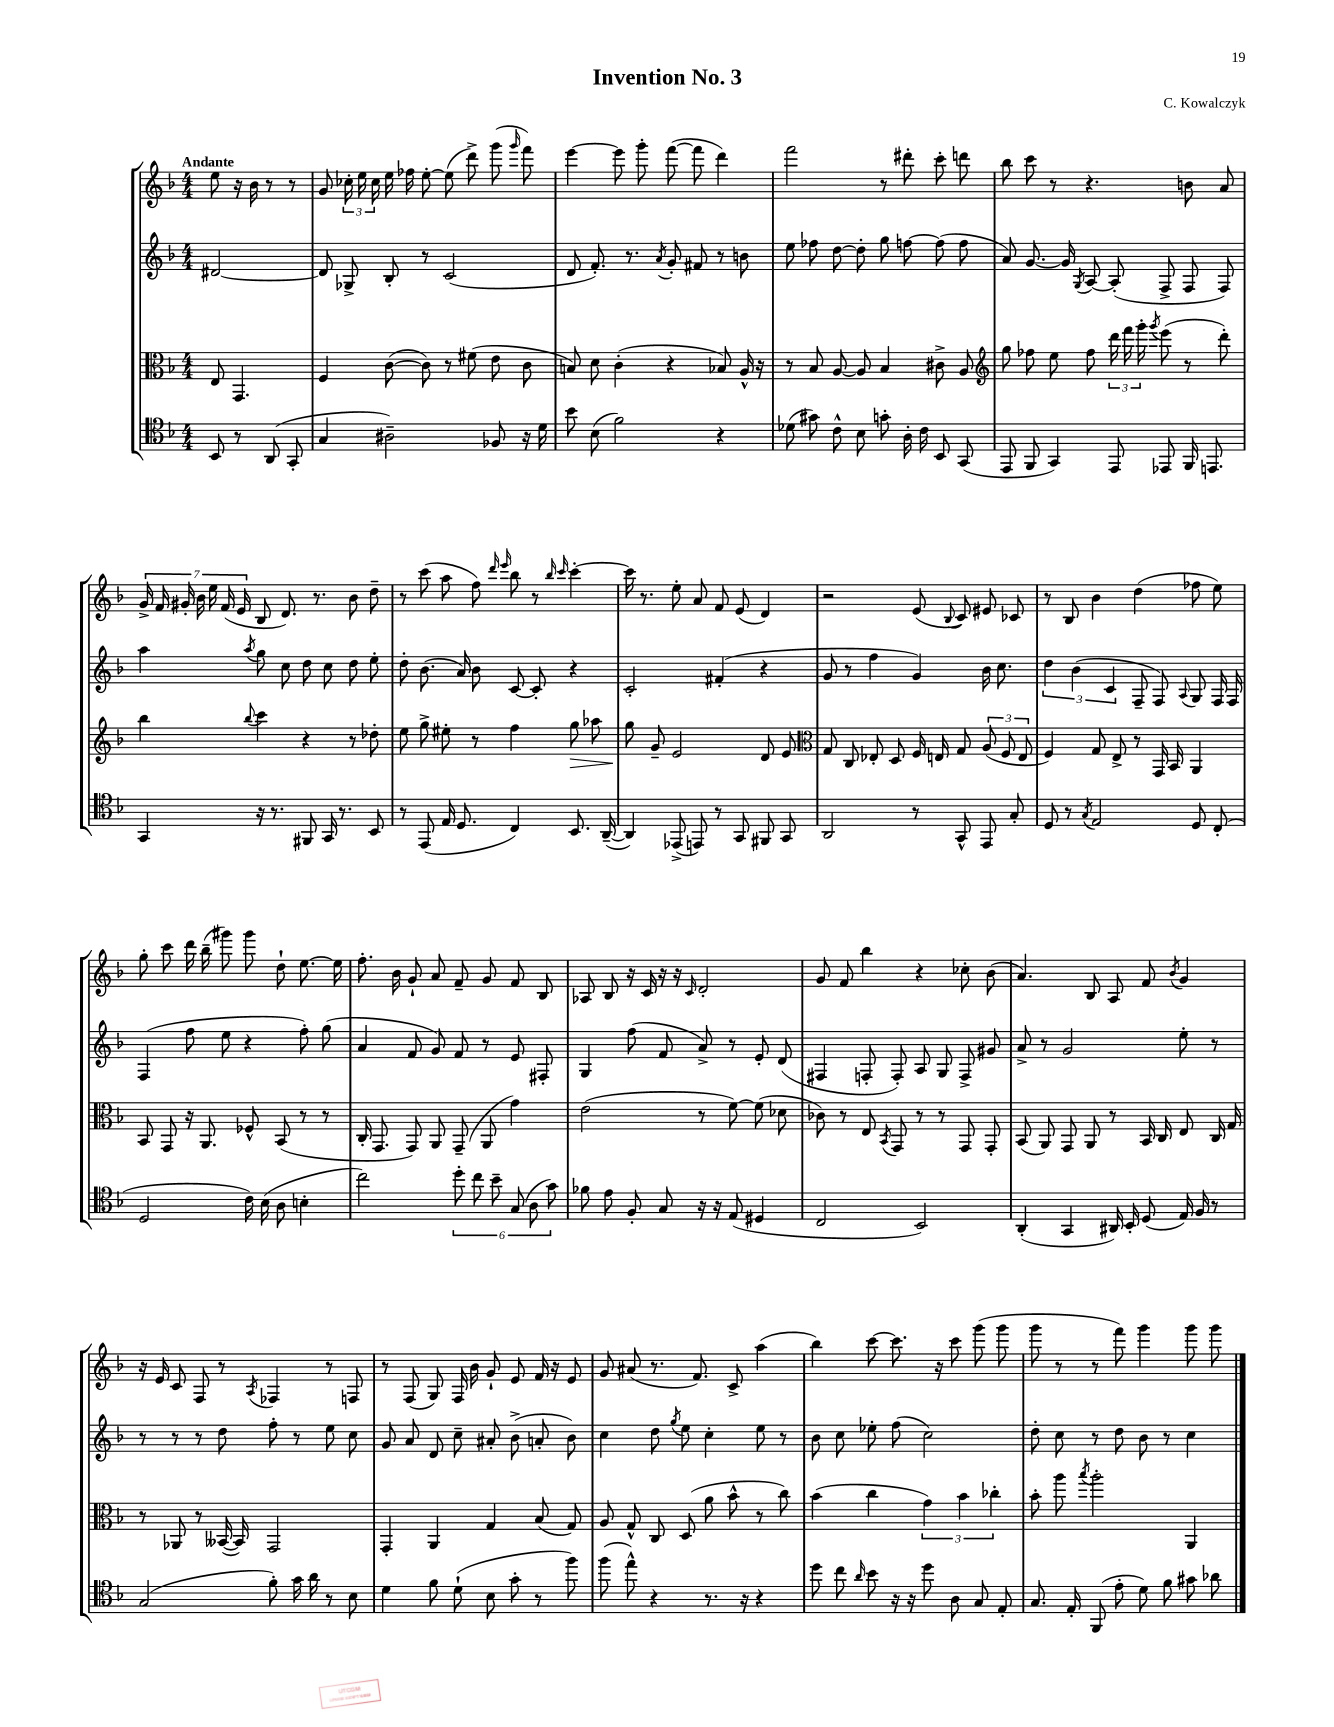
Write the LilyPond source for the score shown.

\header { title = "Invention No. 3" composer = "C. Kowalczyk" }
<<
\new StaffGroup <<
\new Staff = "s0" {
    \clef treble \key f \major \numericTimeSignature \time 4/4 \partial 2 \tempo "Andante"
    \autoBeamOff e''8 r16 bes'16 r8 r8 |
    g'8 \tuplet 3/2 { ces''16-. e''16 ces''16 } e''16 fes''16 e''8~-. e''8( d'''8->) g'''8( \grace { g'''16 } f'''8) |
    e'''4~ e'''8 g'''8-. f'''8~( f'''8 d'''4) |
    f'''2 r8 dis'''8-. c'''8-. d'''8 |
    bes''8 c'''8 r8 r4. b'8 a'8 |
    \tuplet 7/4 { g'16-> f'16 gis'16-. bes'16 e''16 f'16( e'16 } bes8 d'8.) r8. bes'8 d''8-- |
    r8 c'''8( a''8 f''8) \grace { d'''16 e'''16 } bes''8 r8 \grace { bes''16 c'''16 } c'''4~-. |
    c'''16 r8. e''8-. a'8 f'8 e'8( d'4) |
    r2 e'8( \appoggiatura { bes8 } c'8) eis'8 ces'8 |
    r8 bes8 bes'4 d''4( fes''8 e''8) |
    g''8-. c'''8 d'''16 bes''16--( gis'''8) gis'''8 d''8-! e''8.~ e''16 |
    f''8.-. bes'16 g'8-! a'8 f'8-- g'8 f'8 bes8 |
    aes8 bes8 r16 c'16 r16 r16 \grace { c'16 } d'2-. |
    g'8 f'8 bes''4 r4 ces''8-. bes'8( |
    a'4.) bes8 a8 f'8 \acciaccatura { bes'8 } g'4 |
    r16 e'16 c'8 f8 r8 \acciaccatura { a8 } fes4 r8 f8 |
    r8 f8( g8) f16 bes'16 g'8-! e'8 f'16 r16 e'8 |
    g'8 ais'8( r8. f'8.) c'8-> a''4( |
    bes''4) c'''8~ c'''8. r16 c'''8 g'''8( g'''8 |
    g'''8 r8 r8 f'''8) g'''4 g'''8 g'''8 \bar "|." |
}
\new Staff = "s1" {
    \clef treble \key f \major \numericTimeSignature \time 4/4 \partial 2
    \autoBeamOff dis'2~ |
    dis'8 ges8-> bes8-. r8 c'2( |
    d'8 f'8.-.) r8. \acciaccatura { a'8 } g'8-. fis'8 r8 b'8 |
    e''8 fes''8 d''8~ d''8-. g''8 f''8~ f''8( f''8 |
    a'8) g'8.~ g'16 \acciaccatura { g8 } a8~ a8-.( f8-> f8 f8) |
    a''4 \acciaccatura { a''8 } g''8 c''8 d''8 c''8 d''8 e''8-. |
    d''8-. bes'8.( a'16) bes'8 c'8~ c'8-. r4 |
    c'2-. fis'4-.( r4 |
    g'8 r8 f''4 g'4) bes'16 c''8. |
    \tuplet 3/2 { d''4 bes'4( c'4 } f8-- f8) \appoggiatura { a8 } g8 f16 f16 |
    f4( f''8 e''8 r4 f''8-.) g''8( |
    a'4 f'8 g'8) f'8 r8 e'8 fis8-. |
    g4 f''8( f'8 a'8->) r8 e'8-. d'8( |
    fis4 f8-. f8-.) a8 g8 f8-> gis'8 |
    a'8-> r8 g'2 e''8-. r8 |
    r8 r8 r8 d''8 f''8-. r8 e''8 c''8 |
    g'8 a'8 d'8 c''8-- ais'8-. bes'8->( a'8-. bes'8) |
    c''4 d''8 \acciaccatura { g''8 } e''8 c''4-. e''8 r8 |
    bes'8 c''8 ees''8-. f''8( c''2) |
    d''8-. c''8 r8 d''8 bes'8 r8 c''4 \bar "|." |
}
\new Staff = "s2" {
    \clef alto \key f \major \numericTimeSignature \time 4/4 \partial 2
    \autoBeamOff e8 g,4. |
    f4 c'8~( c'8) r8 fis'8( e'8 c'8 |
    b8) d'8 c'4-.( r4 bes8) a16-^ r16 |
    r8 bes8 a8~ a8 bes4 cis'8-> a8 |
    \clef treble g''8 fes''8 e''8 fes''8 \tuplet 3/2 { d'''16 f'''16 g'''16-. } \acciaccatura { g'''8 } e'''8( r8 d'''8-.) |
    bes''4 \appoggiatura { bes''8 } c'''4 r4 r8 des''8-. |
    e''8 g''8-> eis''8-. r8 f''4 g''8\> aes''8 |
    g''8\! g'8-- e'2 d'8 e'8 |
    \clef alto g8 c8 ees8-. d8 f16 e16 g8 \tuplet 3/2 { a8( f8 e8 } |
    f4) g8 e8-> r8 g,16 bes,16 a,4 |
    bes,8 g,8 r16 a,8. fes8-^ bes,8( r8 r8 |
    c16-. g,8. g,8) a,8 g,8--( a,8 g'4) |
    e'2( r8 f'8~) f'8( des'8 |
    ces'8) r8 e8 \acciaccatura { bes,8 } g,8 r8 r8 g,8 g,8-. |
    bes,8( a,8) g,8 a,8 r8 bes,16 c16 e8 c16 g16 |
    r8 aes,8 r8 beses,16~( beses,16) g,2 |
    g,4-. a,4 g4 bes8( g8) |
    a8 g8-^ c8 d8( a'8 bes'8-^ r8 c''8) |
    bes'4( c''4 \tuplet 3/2 { g'4) bes'4 ces''4-. } |
    bes'8-. a''8 \acciaccatura { bes''8 } a''2-. a,4 \bar "|." |
}
\new Staff = "s3" {
    \clef tenor \key f \major \numericTimeSignature \time 4/4 \partial 2
    \autoBeamOff bes,8 r8 a,8( g,8-. |
    g4 ais2--) fes8 r16 d'16 |
    bes'8 bes8( f'2) r4 |
    des'8( gis'8) c'8-^ bes8 g'8-. a16-. c'16 bes,8 g,8( |
    e,8 f,8 g,4) e,8 ees,8 f,16 e,8. |
    g,4 r16 r8. fis,8 g,16 r8. bes,8 |
    r8 e,8( e16 d8. c4) bes,8. a,16~--( |
    a,4) ees,8->( e,8) r8 g,8 fis,8 g,8 |
    a,2 r8 g,8-^ e,8 g8-. |
    d8 r8 \acciaccatura { g8 } e2 d8 c8-.( |
    d2 c'16) bes16( a8 b4-. |
    c''2) \tuplet 6/4 { d''8-. c''8 bes'8-- g8( a8 g'8) } |
    fes'8 e'8 f8-. g8 r16 r16 e8( dis4 |
    c2 bes,2) |
    a,4-.( g,4 ais,16) bes,16-. d8( e16) f16 r8 |
    g2( f'8-.) g'16 a'16 r8 bes8 |
    d'4 f'8 d'8-!( bes8 g'8-. r8 f''8) |
    f''8( e''8-^) r4 r8. r16 r4 |
    d''8 c''8 \grace { a'16 } bes'8 r16 r16 d''8 a8 g8 e8-. |
    g8. e16-. f,8( e'8-. d'8) f'8 gis'8 aes'8 \bar "|." |
}
>>
>>
\layout { \context { \Score \remove "Bar_number_engraver" } }
